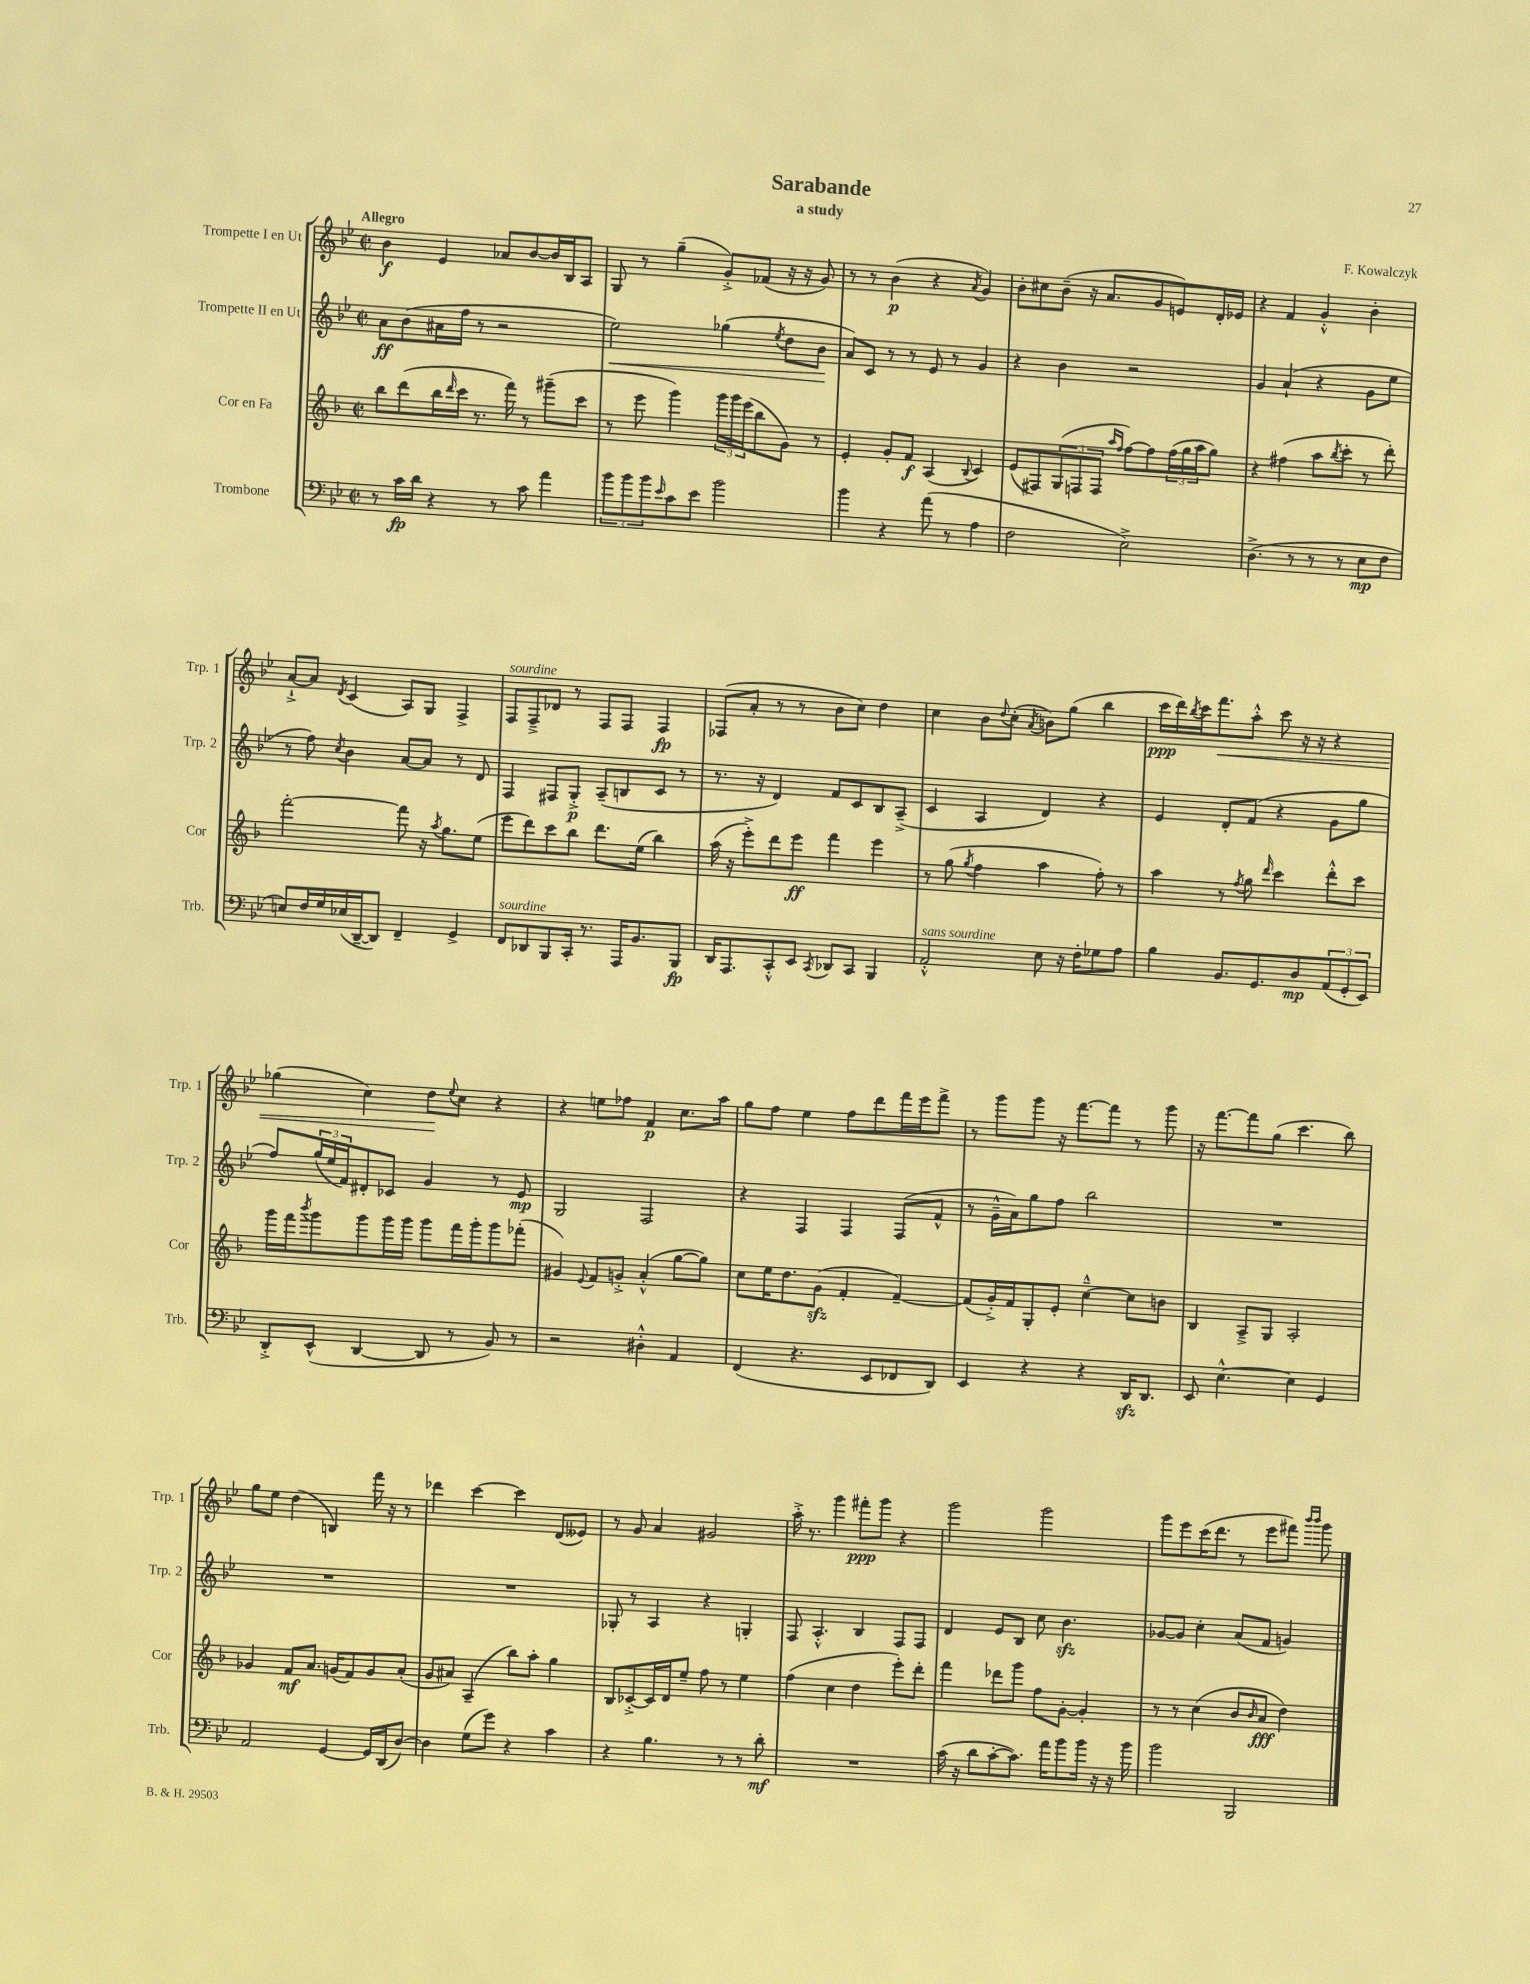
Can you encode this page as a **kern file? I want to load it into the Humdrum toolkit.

**kern	**kern	**kern	**kern
*staff4	*staff3	*staff2	*staff1
*clefF4	*clefG2	*clefG2	*clefG2
*k[b-e-]	*k[b-]	*k[b-e-]	*k[b-e-]
*M2/2	*M2/2	*M2/2	*M2/2
*met(c|)	*met(c|)	*met(c|)	*met(c|)
8r	8bb-\L	8a\L	4b-\
16c\LL	(8ddd\	(8b-\	.
16d\JJ	.	.	.
4r	16bb-\L	16a#\L	4e-/
.	16qqddd/	.	.
.	16ccc\JJ	16ff\JJ	.
.	8.r	8r	.
8r	.	2r	8a-/L
.	16fff\)	.	.
8c\	8r	.	[8b-/
4a\	(8ggg#~\L	.	16b-/]L
.	.	.	16B-/J
.	8ccc\J	.	8A/J
=	=	=	=
12b-\L	8r	2ee-\)	8G/
12b-\	.	.	.
.	8eee\	.	8r
12b-\	.	.	.
16qqe-/	.	.	.
8c\	4ggg\)	.	(4gg~\
8e-\J	.	.	.
2b-\	24ggg\LL	(4gg-\	8g'^/L)
.	24ggg\	.	.
.	(24eee\J	.	.
.	8bb-\	.	(8f-/J
.	.	8qee-/	.
.	8g\J)	8dd\L	16r
.	.	.	16r
.	8r	8b-\J	8g/)
=	=	=	=
4b-\	4e'/	8a/L)	8r
.	.	8c/J	8r
4r	8g'/L	8r	(4b-\
.	8f/J	8r	.
(8a\	(4A/	8e-/	4r
8r	.	8r	.
.	8qqB-/	.	8qa/
4A\	4c/)	4g/	4g/)
=	=	=	=
2F\	(8e/L	4r	8b-'\L
.	8F#/)	.	8cc#\
.	(12G/	4b-\	(8b-~\J
.	12F/	.	.
.	.	.	16r
.	12F/J	.	.
.	.	.	8.a/L
.	16qqaa/LL	.	.
.	16qqff/JJ	.	.
2E-^\)	[8ff\L)	2r	.
.	8ff\]	.	8g/
.	(24ff\L	.	8e/)
.	24gg\	.	.
.	24aa\J	.	.
.	8gg\J)	.	16d'/L
.	.	.	16e-/JJ
=	=	=	=
(4.D^\	4r	4g/	4r
.	(4ff#\	(4a`/	4f/
8r	.	.	.
8r	8aa\L	4r	4g'^^/
.	8qbb-/	.	.
8r	8ccc'\J	.	.
8E-\L	8r	8g\L	4b-'\
8F\J	8ddd'\)	8ee-\J	.
=	=	=	=
8E/L)	[2fff'\	8r	[8a`^/L
16F/L	.	8ff\)	8a/]J
16G/	.	.	.
.	.	8qcc/	8qd/
(16E-/	.	4b-\	(4c/
[16DD~/J	.	.	.
8DD/]J)	.	.	.
4FF~/	8fff\]	[8a/L	8A/L)
.	16r	8a/]J	8G/J
.	8qaa/	.	.
.	8.gg\L	.	.
4GG^/	.	8r	4F^/
.	(8ee\J	8d/	.
=	=	=	=
8FF/L	8eee\L	4F/	8F/L
8DD-/	8ddd\)	.	8F~^/
8BBB-/	8ccc\	8F#/L	8d-/J
16CC'/Jk	8bb-\J	8G'^/J	8r
8.r	.	.	.
.	8.ddd\L	(8A~/L	8F/L
16AAA/LK	.	8B/	8F/J
8.BB-/	(16ee\Jk	.	.
.	4bb-\)	8c/J	4F/
8BBB-/J	.	8r	.
=	=	=	=
16DD/LK	(16aa\	8.r	(8F-/L
8.AAA/	16r	.	.
.	8eee'^\L)	.	8a'/J
.	.	16r	.
8CC'^^/	8ddd\	4d/)	8r
8EE-/J	8eee\J	.	8r
8qCC/	.	.	.
8DD-/L	4fff\	8f/L	8b-\L
8CC/J	.	8c/	8cc\J)
4BBB-/	4eee\	8B-/	4dd\
.	.	(8A~^/J	.
=	=	=	=
2AA'^^/	8r	4c/	4cc\
.	(8gg\	.	.
.	8qgg/	.	.
.	4ff\	4A/	8b-\L
.	.	.	8qqdd/
.	.	.	(8cc'\J
.	.	.	8qa/
8E-\	4aa\	4d/)	8b\L)
16r	.	.	(8gg\J
16F'\LK	.	.	.
8G-\	8ff'\)	4r	4bb-\
8A\J	8r	.	.
=	=	=	=
4B-\	4aa\	4e-/	16ccc\LL
.	.	.	16ddd\)
.	.	.	8qbb-/
.	.	.	16ccc\J
.	.	.	8.fff\
8.BB-/L	8r	8d'/L	.
.	8qff/	.	.
.	8gg\	(8f/J	8aa'^^\J
8.GG/	.	.	.
.	16qqddd/	.	.
.	4ccc\	4r	8ccc\
8D/	.	.	16r
.	.	.	16r
(12AA/	8ddd'^^\L	8g\L	4r
12GG'/	.	.	.
.	8ccc\J	8gg\J	.
12EE-/J)	.	.	.
=	=	=	=
8DD'^/L	16ggg\LL	8ff/L)	(4gg-\
.	16fff\J	.	.
.	8qbbb-/	.	.
(8EE-^^/J	8ggg\	(24gg/L	.
.	.	24ee-/	.
.	.	24f/J)	.
[4DD/	8ggg\	8d#'/	4cc\)
.	16ggg\L	8c-/J	.
.	16ggg\JJ	.	.
8DD/]	8ggg\L	4g/	8dd\L
.	.	.	8qqee-/
8r	16fff\L	.	8cc\J
.	16ggg'\J	.	.
8BB-/)	8ggg\	8r	4r
8r	(8fff-'\J	8e-/	.
=	=	=	=
2r	4g#/)	2G/	4r
.	8qqe/	.	.
.	8f/L	.	8ee\L
.	8g'^/J	.	8ff-\J
4D#'^^\	(4a'^^/	2F/	4f/
4AA/	[8gg\L	.	8.cc\L
.	8gg\]J)	.	.
.	.	.	16aa\Jk
=	=	=	=
(4FF/	8cc\L	4r	8gg\L
.	16ee\K	.	8ff\J
.	8.dd\	.	.
4.r	.	4F/	4ee-\
.	(8g\J	.	.
.	4f'/	4F/	8ff\L
8EE-/L	.	.	8ddd\
8FF-/	[4f~/)	(8F/L	16fff\L
.	.	.	16eee-\J
8DD/J)	.	8f^^/J	8fff^\J
=	=	=	=
4EE-/	(8f/]L	8r	8r
.	16g'^/L)	16g~^^\LL	8ggg\L
.	16f/J	16a\J)	.
4r	8G'/	8gg\	8ggg\J
.	8e'/J	8ff\J	16r
.	.	.	[8.fff\L
4r	[4cc~^^\	2bb-\	.
.	.	.	8fff\]J
16DD/LK	8cc\]L	.	8r
8.DD/J	.	.	.
.	8b\J	.	8ggg\
=	=	=	=
8EE-/	4B-/	1r	16r
.	.	.	[8.fff\L
[4.E-^^\	.	.	.
.	8A~^/L	.	8fff\]
.	8G/J	.	(8gg\J
4E-\]	2A'/	.	4.ccc\
4GG/	.	.	.
.	.	.	8bb-\)
=	=	=	=
2AA/	4g-/	1r	8gg\L
.	.	.	8ee-\J
.	8f/L	.	(4dd\
.	8.a/J	.	.
[4GG/	.	.	4B/)
.	(16g/LK	.	.
.	8f/)	.	.
16GG/]LL	8g/	.	16fff\
(16DD/J	.	.	16r
[8D/J)	(8a'/J	.	8r
=	=	=	=
4D\]	8g/L	1r	4ddd-\
.	8a#/J)	.	.
(8G\L	(4A~/	.	[4ccc\
8g\J)	.	.	.
4r	8bb-\L)	.	4ccc\]
.	8aa'\J	.	.
4c\	4gg\	.	(8d/L
.	.	.	8e--/J)
=	=	=	=
4r	8B-/L	8G-'/	8r
.	[8c-'^/	8r	8g/
4.B-\	16c-/]L	4A/	4a/
.	16d/J	.	.
.	8ee~/J	.	.
.	8ff\	4r	2g#/
8r	8r	.	.
8r	4ee\	4G'/	.
8d'\	.	.	.
=	=	=	=
1r	(4ff\	8F/	16aa'^\
.	.	.	8.r
.	.	4.A'^^/	.
.	4cc\	.	4ggg\
.	4dd\	4B-/	8fff#'\L
.	.	.	8ggg\J
.	8eee'\L)	8F/L	4r
.	8ddd'\J	8F/J	.
=	=	=	=
(16c\	4fff\	4d/	2ggg\
16r	.	.	.
8d\L	.	.	.
[8c'\	8ddd-\L	8e-/L	.
8.c\]J)	8ggg\J	8B-/J	.
.	8ff\L	8cc\	2ggg\
16a\LK	.	.	.
8b-\	[8g'\J	4.b-\	.
16b-\Jk	4g'/]	.	.
16r	.	.	.
16r	.	.	.
16b-\	.	.	.
=	=	=	=
2b-\	8r	[8g-/L	8ggg\L
.	8r	8g-/]J	8eee-\
.	(4cc\	4cc'\	(16ccc\K
.	.	.	8.ddd\J
2BBB-/	8b-/L	(8a/L	8r
.	16qqb-/	.	.
.	8a/J	8f/J	8eee-\L
.	4dd\)	4g/)	8fff#\J)
.	.	.	16qqbbb-/LL
.	.	.	16qqbbb-/JJ
.	.	.	8ggg\
==	==	==	==
*-	*-	*-	*-
